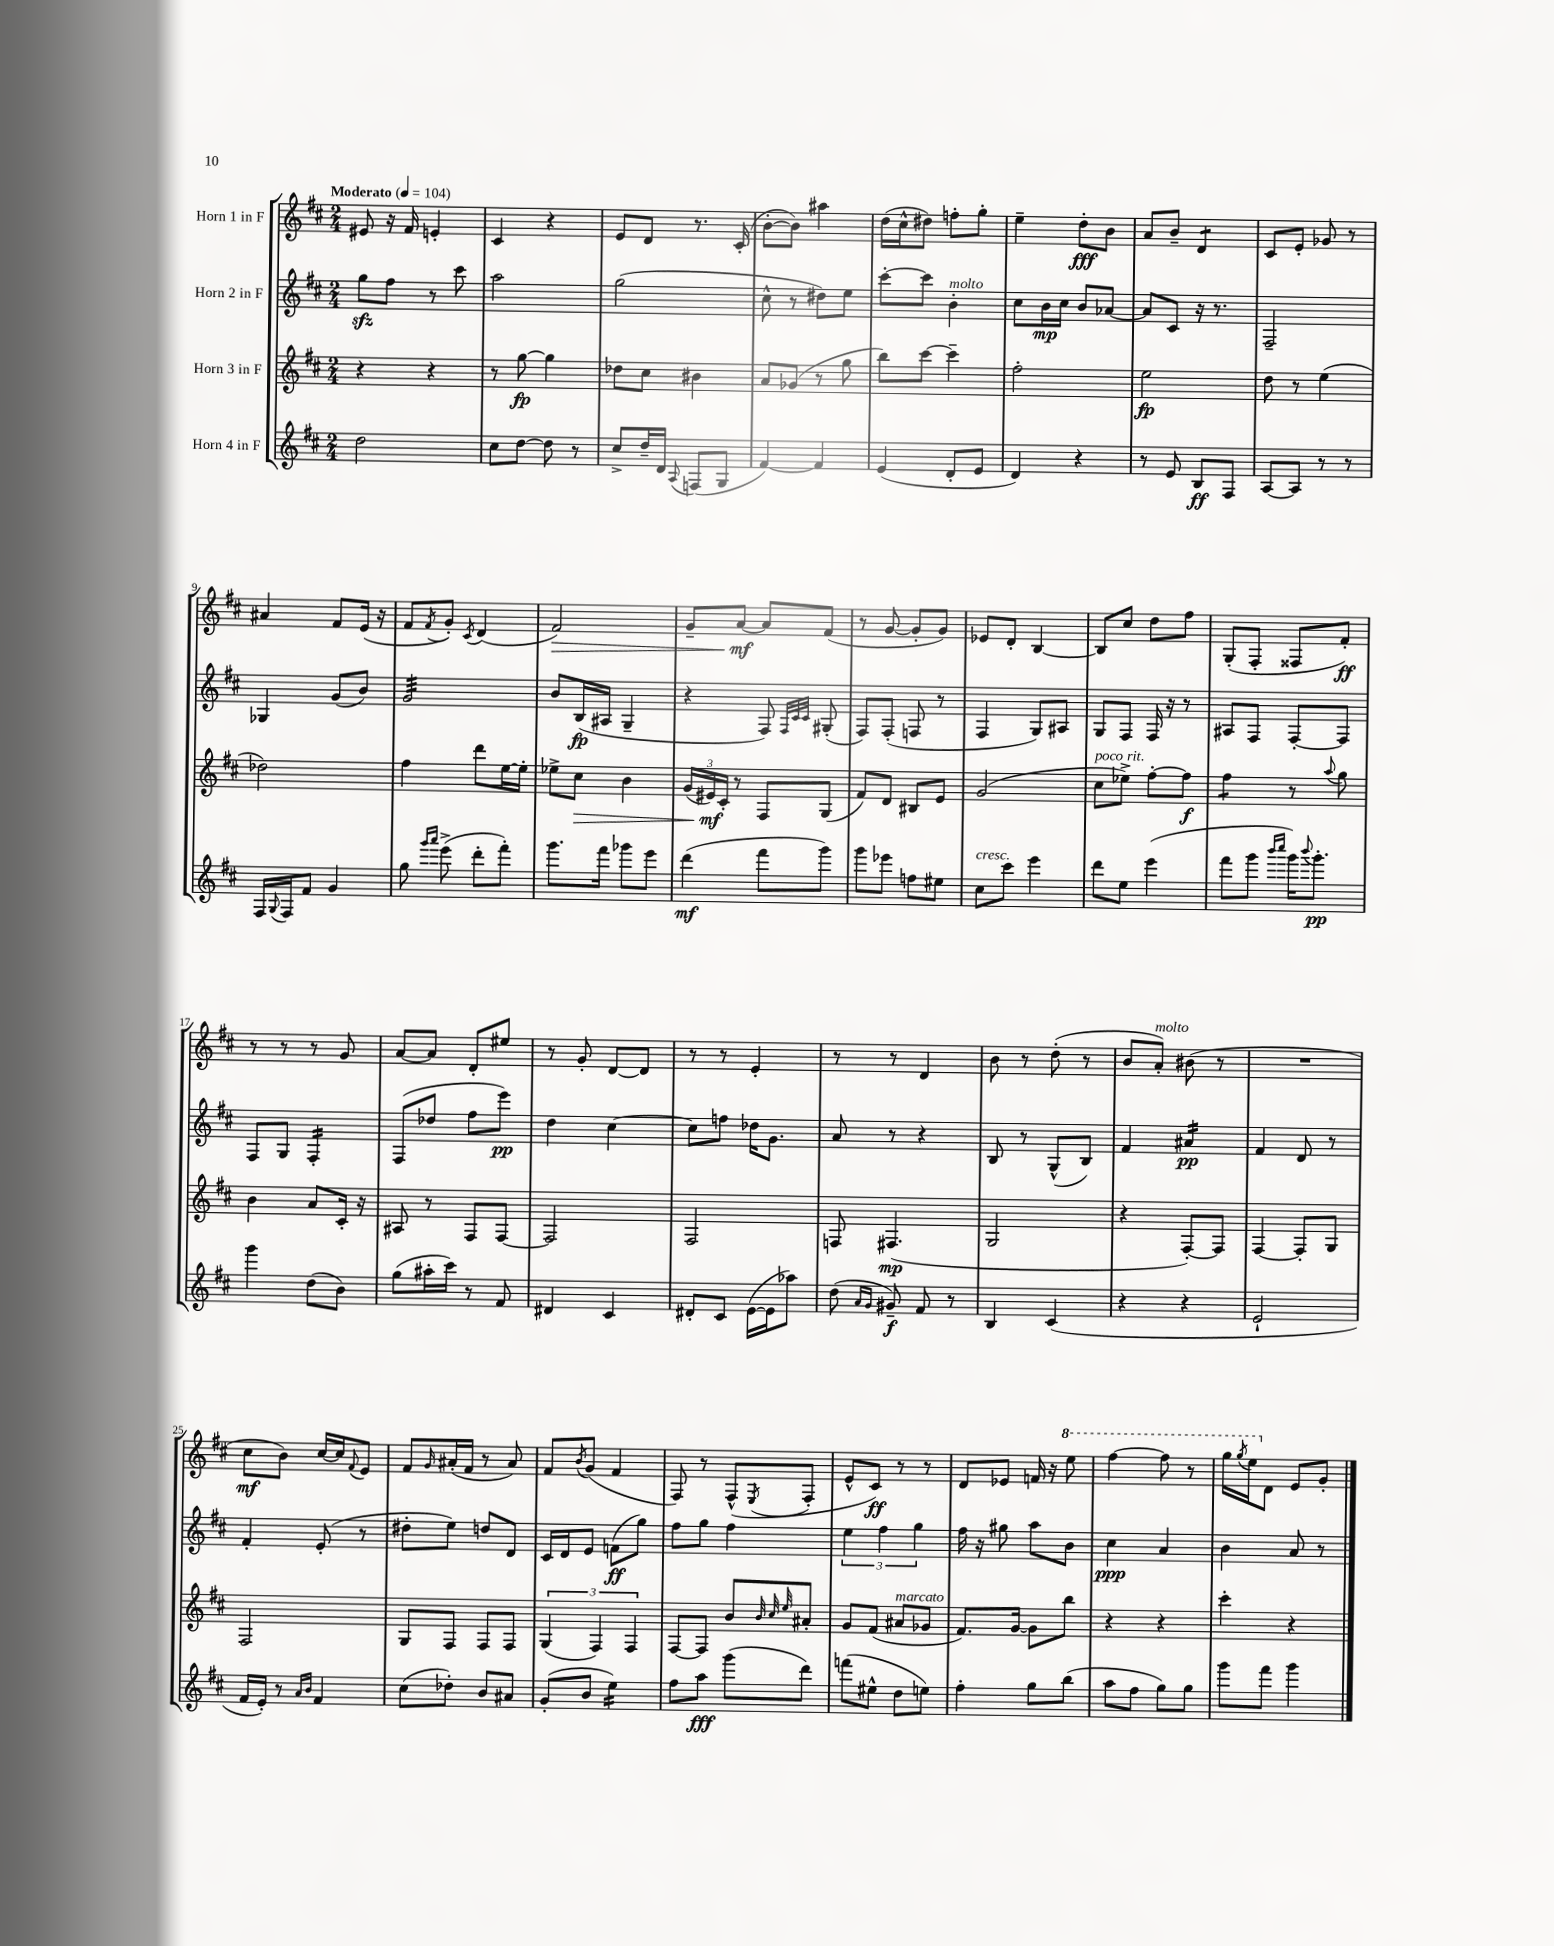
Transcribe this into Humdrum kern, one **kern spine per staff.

**kern	**kern	**kern	**kern
*staff4	*staff3	*staff2	*staff1
*clefG2	*clefG2	*clefG2	*clefG2
*k[f#c#]	*k[f#c#]	*k[f#c#]	*k[f#c#]
*M2/4	*M2/4	*M2/4	*M2/4
*MM104	*MM104	*MM104	*MM104
2dd	4r	8gg	8e#
.	.	8ff#	16r
.	.	.	16f#
.	4r	8r	4e'
.	.	8ccc#	.
=	=	=	=
8cc#	8r	2aa	4c#
[8dd	[8gg	.	.
8dd]	4gg]	.	4r
8r	.	.	.
=	=	=	=
8cc#^	8dd-	(2gg	8e
16dd~	8cc#	.	8d
16d	.	.	.
8qqA	.	.	.
(8F	4b#	.	8.r
8G	.	.	.
.	.	.	(16c#'
=	=	=	=
[4f#)	8a	8cc#^^	[8b'
.	(8g-	8r	8b])
4f#]	8r	8dd#)	4aa#
.	8gg	8ee	.
=	=	=	=
(4e	8bb)	[8ccc#'	(16dd
.	.	.	16cc#^^
.	[8ccc#	8ccc#]	8dd#)
8d'	4ccc#~]	4b'	8ff'
8e	.	.	8gg'
=	=	=	=
4d)	2ff#'	8cc#	4ee~
.	.	16b	.
.	.	16cc#	.
4r	.	8b	8dd'
.	.	[8a-	8b
=	=	=	=
8r	2ee	8a-]	8a
8e	.	8c#	8b~
8B	.	16r	4d
.	.	8.r	.
8F#	.	.	.
=	=	=	=
[8A	8dd	2F#~	8c#
8A]	8r	.	8e'
8r	(4ee	.	8g-
8r	.	.	8r
=	=	=	=
16F#	2dd-)	4G-	4a#
8qqG	.	.	.
16F#	.	.	.
8f#	.	.	.
4g	.	(8g	8f#
.	.	8b)	(16e
.	.	.	16r
=	=	=	=
8gg	4ff#	2g	8f#
16qqggg	.	.	.
16qqaaa	.	.	8qf#
(8eee^	.	.	8g')
.	.	.	8qc#
8ddd'	8ddd	.	(4d
8fff#')	[16ee	.	.
.	16ee']	.	.
=	=	=	=
8.ggg	8ee-^	8b	2f#)
.	8cc#	(16B	.
16fff#	.	16A#	.
8ggg-	4b	4G~	.
8eee	.	.	.
=	=	=	=
(4ddd	(24g	4r	8g~
.	24e#)	.	.
.	24c#'	.	.
.	8r	.	[8a
8fff#	8F#	8F#)	8a]
.	.	32qqF#	.
.	.	32qqc#	.
.	.	32qqc#	.
8ggg)	(8G	(8G#'	(8f#
=	=	=	=
8ggg	8f#)	8F#)	8r
8eee-	8d	(8F#'	[8g
8ff	8B#	8F	8g']
8ee#	8e	8r	8g)
=	=	=	=
8cc#	(2g	4F#	8e-
8ccc#	.	.	8d'
4eee	.	8G)	[4B
.	.	8A#	.
=	=	=	=
8ddd	8cc#	8G	8B]
8ee	8ee-^)	8F#	8cc#
(4eee	[8ff#'	16F#	8dd
.	.	16r	.
.	8ff#]	8r	8ff#
=	=	=	=
8fff#	4ff#	8A#	(8G'
8ggg	.	8F#	8F#'
16qqbbb	.	.	.
16qqcccc#	.	.	.
16ggg)	8r	[8F#'	8F##
8qqbbb	.	.	.
8.ggg'	.	.	.
.	8qqaa	.	.
.	8gg	8F#]	8f#')
=	=	=	=
4ggg	4b	8F#	8r
.	.	8G	8r
(8dd	8a	4F#'	8r
8b)	16c#'	.	8g
.	16r	.	.
=	=	=	=
(8gg	8A#	(8F#	[8a
16aa#'	8r	8dd-	8a]
16ccc#)	.	.	.
8r	8F#	8ff#	8d'
8f#	[8F#	8eee)	8ee#
=	=	=	=
4d#	2F#]	4dd	8r
.	.	.	8g'
4c#	.	[4cc#	[8d
.	.	.	8d]
=	=	=	=
8d#'	2F#	8cc#]	8r
8c#	.	8ff	8r
([16e	.	16dd-	4e'
16e]	.	8.g	.
8aa-)	.	.	.
=	=	=	=
(8dd	8F	8a	8r
16qqa	.	.	.
16qqg	.	.	.
8g#~)	(4.F#	8r	8r
8f#	.	4r	4d
8r	.	.	.
=	=	=	=
4B	2G	8B	8b
.	.	8r	8r
(4c#	.	(8G^^	(8dd'
.	.	8B)	8r
=	=	=	=
4r	4r	4f#	8b
.	.	.	8a')
4r	[8F#')	4a#	(8b#
.	8F#]	.	8r
=	=	=	=
2e`	[4F#	4f#	2r
.	8F#']	8d	.
.	8G	8r	.
=	=	=	=
16f#	2F#	4f#'	8cc#
16e')	.	.	.
8r	.	.	8b)
16qqa	.	.	.
16qqb	.	.	.
4f#	.	(8e'	[16cc#
.	.	.	16cc#]
.	.	.	8qqf#
.	.	8r	8e
=	=	=	=
(8cc#	8G	8dd#'	8f#
.	.	.	16qqg
8dd-')	8F#	8ee)	(16a#'
.	.	.	16f#
8b	8F#	8dd	8r
8a#	8F#	8d	8a#)
=	=	=	=
(8g'	(6G	16c#	8f#
.	.	16d	.
.	.	.	8qb
8b	.	8e	(8g
.	6F#)	.	.
4ee)	.	(8f	4f#
.	6F#	.	.
.	.	8gg)	.
=	=	=	=
8ff#	[8F#	8ff#	8F#)
8aa	8F#]	8gg	8r
(8ggg	8b	4ff#	(8F#^^
.	32qqb	.	.
.	32qqcc#	.	.
.	32qqee	.	8qE
8ddd)	8a#'	.	8F#'
=	=	=	=
(8fff	8g	6ee	8e^^
8ee#^^	(8f#	.	8c#)
.	.	6ff#	.
8dd	8a#	.	8r
.	.	6gg	.
8ee)	8g-	.	8r
=	=	=	=
4ff#'	8.f#)	16ff#	8d
.	.	16r	.
.	.	8gg#	8e-
.	[16g	.	.
8gg	8g]	8aa	16f
.	.	.	16r
(8bb	8bb	8b	8eee
=	=	=	=
8aa	4r	4cc#	[4fff#
8ff#	.	.	.
8gg)	4r	4a	8fff#]
8gg	.	.	8r
=	=	=	=
8ggg	4ccc#'	4b	16ggg
.	.	.	8qggg
.	.	.	16eee
8fff#	.	.	8d
4ggg	4r	8a	8e
.	.	8r	8g'
==	==	==	==
*-	*-	*-	*-
